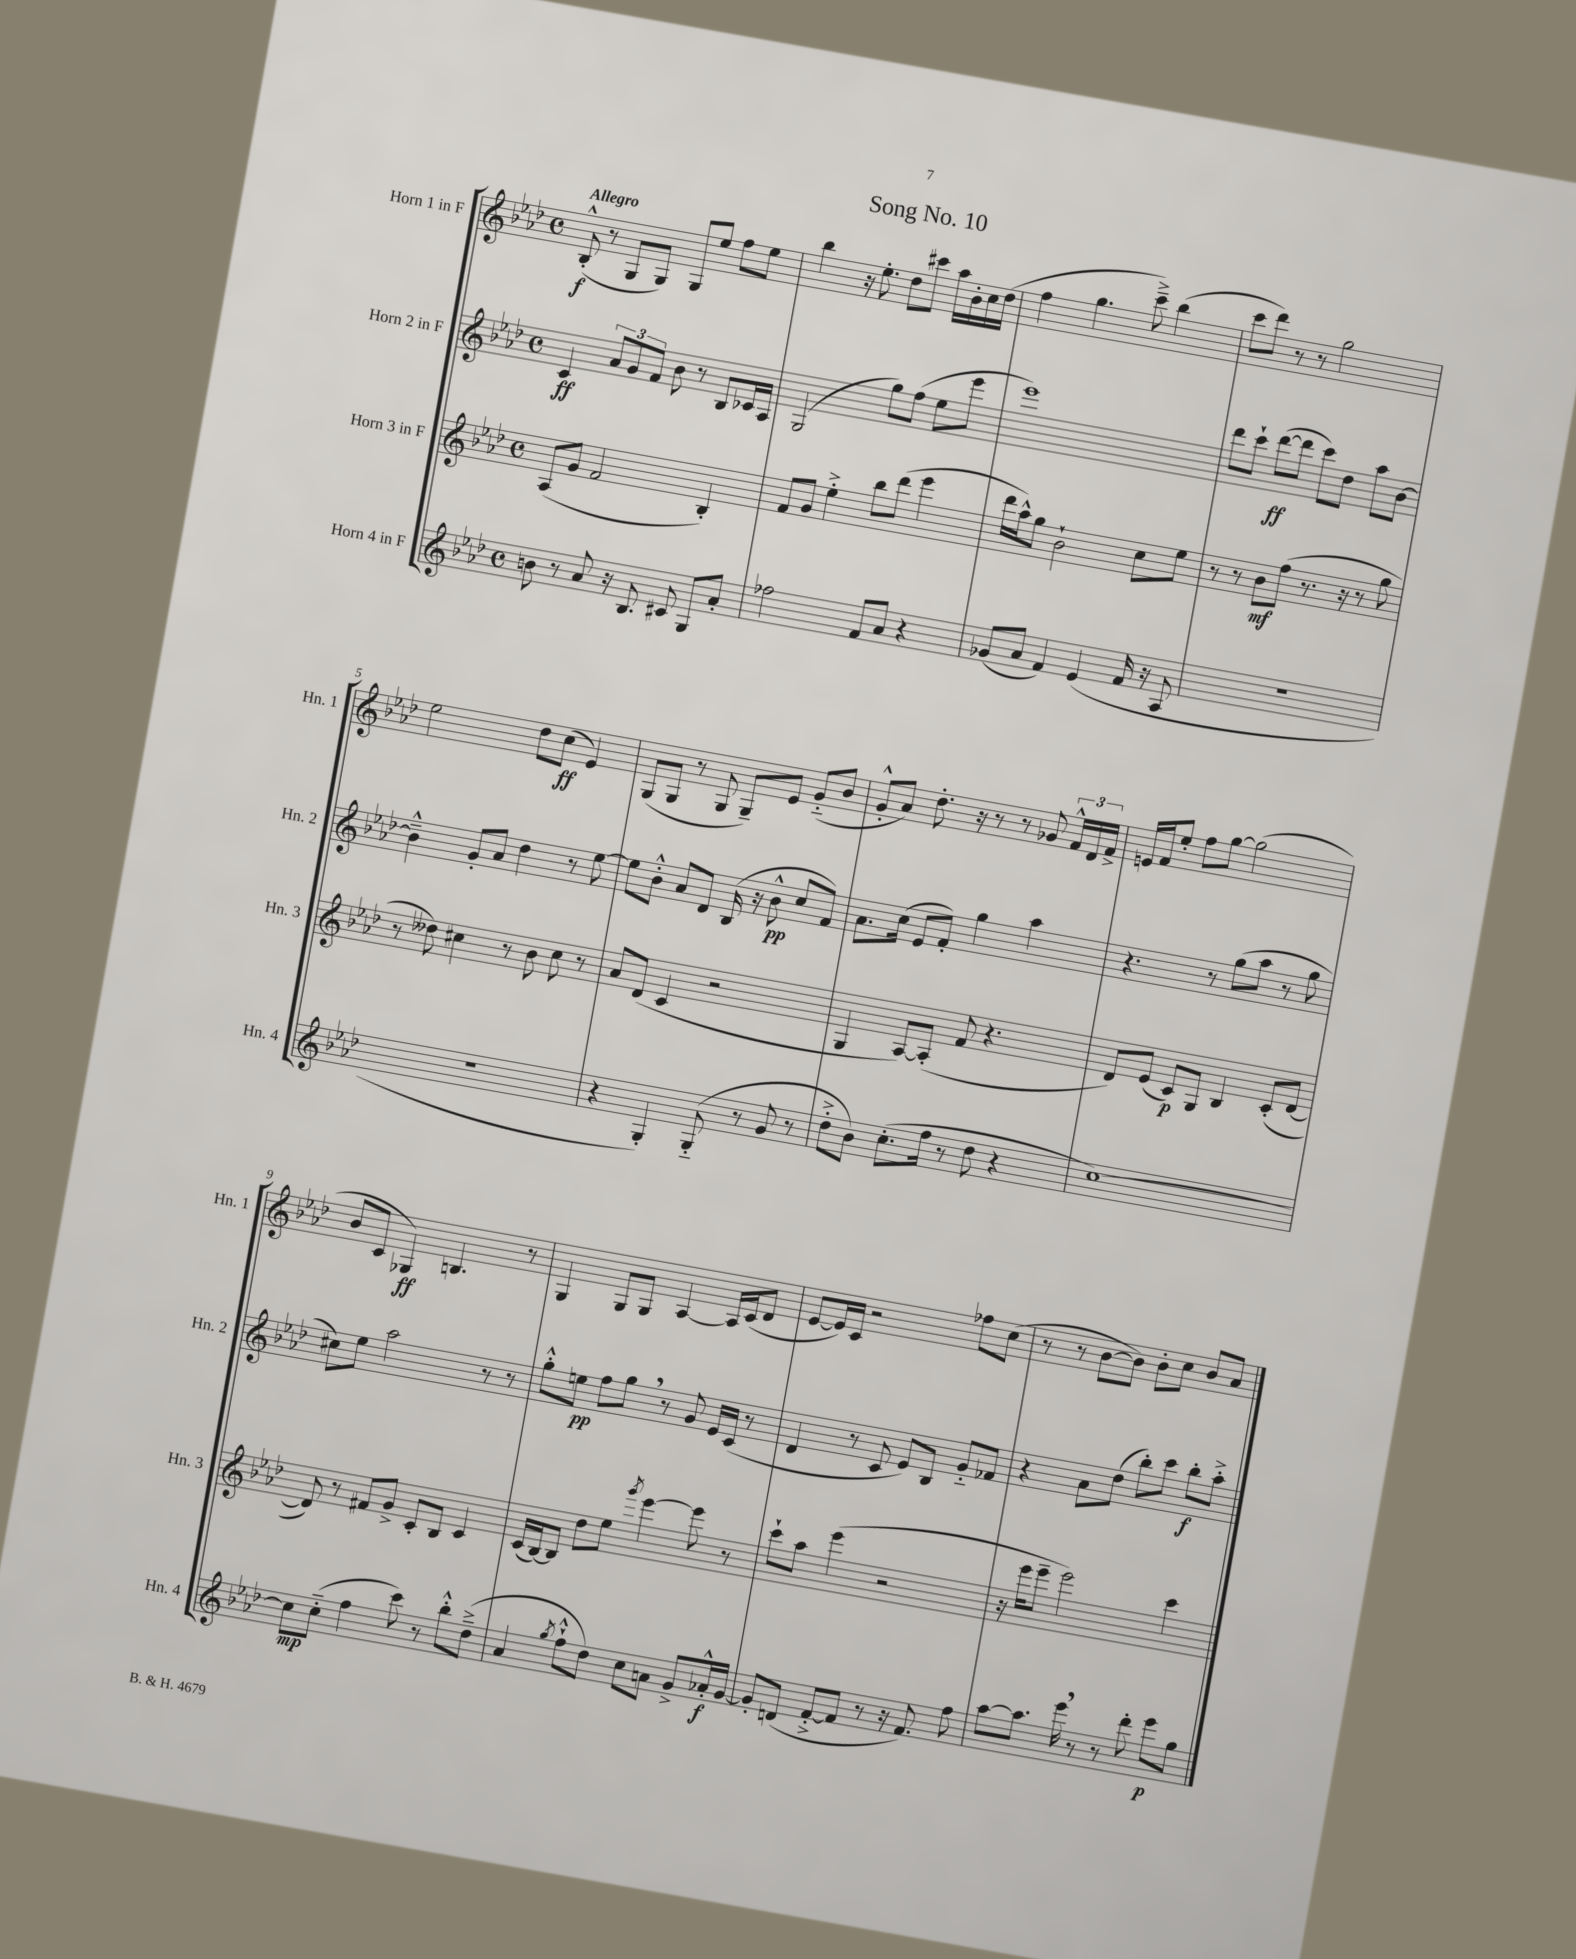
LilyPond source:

\header { title = "Song No. 10" }
<<
\new StaffGroup <<
\new Staff = "s0" \with { instrumentName = "Horn 1 in F" shortInstrumentName = "Hn. 1" } {
    \clef treble \key aes \major \defaultTimeSignature \time 4/4 \tempo "Allegro"
    \autoBeamOff bes8-.-^\f( r8 g8[ g8]) g8[ ees''8] f''8[ ees''8] |
    bes''4 r16 ees''8.-. des''8[ cis'''8] aes''16[ bes'16-. c''16 des''16]( |
    f''4 g''4. c'''8--->) bes''4( |
    c'''8[ des'''8]) r8 r8 g''2 |
    ees''2 des''8[ c''8]\ff( ees'4) |
    g8[( g8] r8 g8 g8[--) ees'8] g'8[-_( bes'8] |
    g'8[-.-^ aes'8]) des''8.-. r16 r8 r8 ges'8 \tuplet 3/2 { f'16[-^ des'16 f'16]-> } |
    e'16[ f'16 ees''8]-. f''8[ g''8]~ g''2( |
    bes'8[ c'8] ges4\ff) b4. r8 |
    g4 g8[ g8] aes4~ aes16[ c'16( des'8] |
    ees'8[~ ees'16) c'16] r2 fes''8[ c''8]( |
    r8 r8 bes'8[~ bes'8]) bes'8[-. c''8] bes'8[ aes'8] \bar "|." |
}
\new Staff = "s1" \with { instrumentName = "Horn 2 in F" shortInstrumentName = "Hn. 2" } {
    \clef treble \key aes \major \defaultTimeSignature \time 4/4
    \autoBeamOff c'4\ff \tuplet 3/2 { aes'8[ g'8 f'8] } bes'8 r8 bes8[ ces'16 aes16] |
    g2( g''8[) f''8]( ees''8[ ees'''8] |
    ees'''1) |
    des'''8[ c'''8]-! des'''8[~\ff( des'''8] c'''8[) des''8] aes''8[ bes'8]~ |
    bes'4---^ g'8[-. aes'8] des''4 r8 ees''8~ |
    ees''8[ bes'8]-.-^ aes'8[ des'8] bes16( r16 bes'8-^\pp c''8[ f'8]) |
    aes'8.[ c''16]( ees'8[ f'8]-.) g''4 aes''4 |
    r4. r8 g''8[( aes''8] r8 g''8 |
    cis''8[) ees''8] aes''2 r8 r8 |
    g''8[-.-^ e''8]\pp f''8[ g''8] \breathe r8 g'8 ees'16[ c'16]( r8 |
    des'4 r8 c'8 ees'8[) bes8] g'8[-_ fes'8] |
    r4 aes'8[ des''8]( bes''8[-.) c'''8] bes''8[-.\f aes''8]-.-> \bar "|." |
}
\new Staff = "s2" \with { instrumentName = "Horn 3 in F" shortInstrumentName = "Hn. 3" } {
    \clef treble \key aes \major \defaultTimeSignature \time 4/4
    \autoBeamOff aes8[( g'8] f'2 bes4-.) |
    f'8[ g'8] ees''4-.-> bes''8[ des'''8]( ees'''4 |
    des'''16[ aes''16-^) g''8] bes'2-! c''8[ ees''8] |
    r8 r8 bes'8[\mf f''8]( r8. r16 r8 g''8 |
    r8 deses''8) cis''4 r8 bes'8 cis''8 r8 |
    aes'8[ des'8]( c'4 r2 |
    g4 aes8[~) aes8]-.( f'8 r4. |
    des'8[) ees'8]( c'8[\p) g8] bes4 c'8[-.( des'8]~ |
    des'8) r8 fis'8[ g'8]-> c'8[-. bes8] c'4 |
    c'16[( bes16~) bes8] des''8[ ees''8] \acciaccatura { g'''8 } ees'''4~ ees'''8 r8 |
    c'''8[-! aes''8] ees'''4( r2 |
    r16 ees'''16[ ees'''8]-- ees'''2) c'''4 \bar "|." |
}
\new Staff = "s3" \with { instrumentName = "Horn 4 in F" shortInstrumentName = "Hn. 4" } {
    \clef treble \key aes \major \defaultTimeSignature \time 4/4
    \autoBeamOff b'8 r8 aes'8 r16 bes8. cis'8 g8[ aes'8]-. |
    fes''2 f'8[ aes'8] r4 |
    ges'8[( aes'8] f'4) ees'4( f'16 r16 aes8 |
    R1 |
    R1 |
    r4 g4-.) g8-_( r8 g'8 r8 |
    des''8[-.-> bes'8]) c''8.[-.( f''16] r8 des''8 r4 |
    c''1~) |
    c''8[\mp c''8]-_( f''4 c'''8) r8 bes''8[-.-^ des''8]--->( |
    aes'4 \acciaccatura { g''8 } f''8[-!-^ des''8]) c''8[ a'8] g'8[-> aes'16-.-^\f g'16]~ |
    g'8[-. d'8]( f'8[~-.-> f'8] r8 r16 f'8.) f''8 |
    aes''8[~ aes''8.] ees'''16 \breathe r8 r8 des'''8-. ees'''8[\p g''8] \bar "|." |
}
>>
>>
